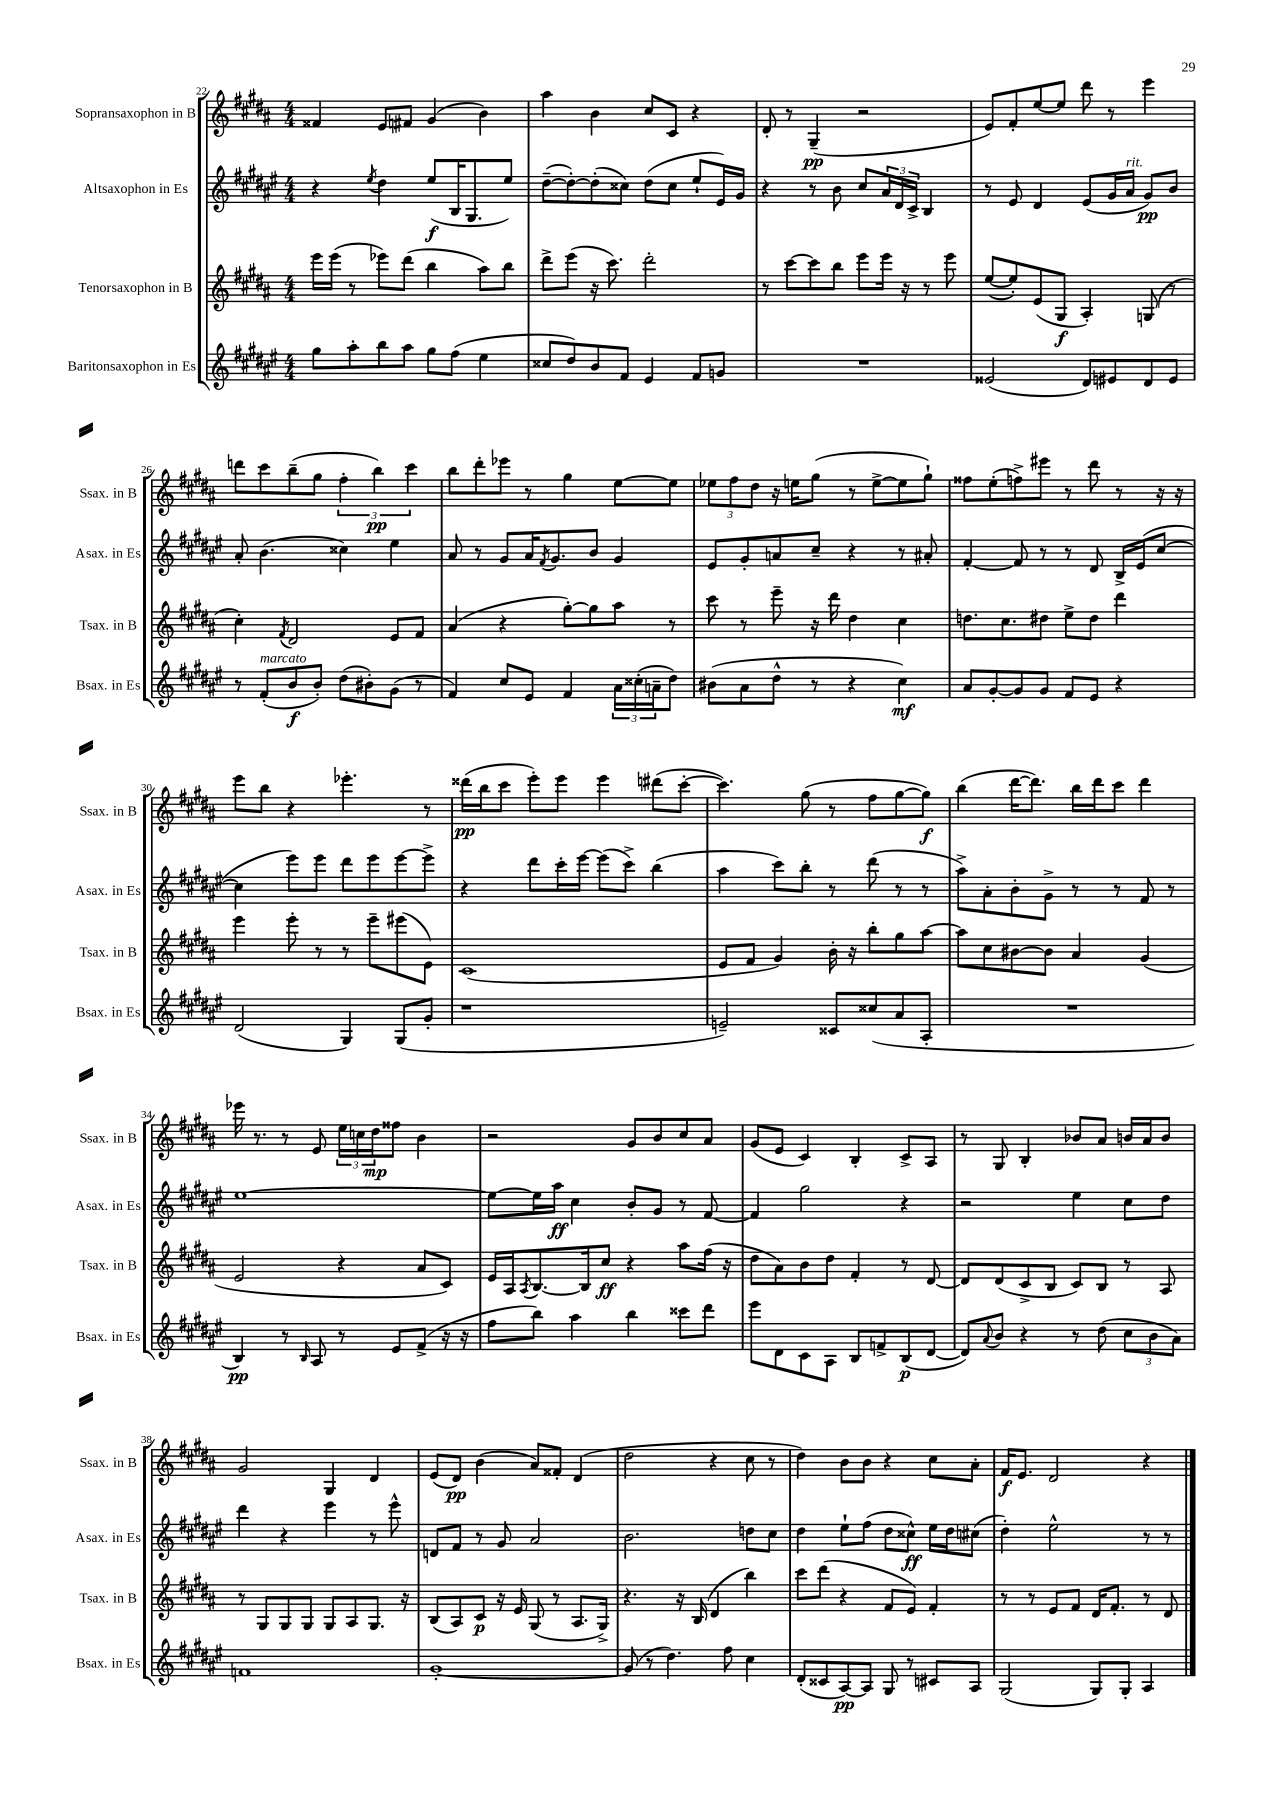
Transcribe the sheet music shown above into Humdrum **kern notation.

**kern	**dynam	**kern	**dynam	**kern	**dynam	**kern	**dynam
*part4	*part4	*part3	*part3	*part2	*part2	*part1	*part1
*staff4	*staff4	*staff3	*staff3	*staff2	*staff2	*staff1	*staff1
*I"Baritonsaxophon in Es	*	*I"Tenorsaxophon in B	*	*I"Altsaxophon in Es	*	*I"Sopransaxophon in B	*
*I'Bsax. in Es	*	*I'Tsax. in B	*	*I'Asax. in Es	*	*I'Ssax. in B	*
*clefG2	*	*clefG2	*	*clefG2	*	*clefG2	*
*k[f#c#g#d#a#e#]	*	*k[f#c#g#d#a#]	*	*k[f#c#g#d#a#e#]	*	*k[f#c#g#d#a#]	*
*M4/4	*	*M4/4	*	*M4/4	*	*M4/4	*
=22	=22	=22	=22	=22	=22	=22	=22
8gg#\L	.	16eee\LL	.	4r	.	4f##X/	.
.	.	(16eee\JJ	.	.	.	.	.
8aa#'\	.	8r	.	.	.	.	.
.	.	.	.	8qee#/	.	.	.
8bb\	.	8eee-X\L)	.	4dd#\	.	8e/L	.
8aa#\J	.	(8ddd#\J	.	.	.	8f#X/J	.
8gg#\L	.	4bb\	.	(8ee#/L	f	(4g#/	.
(8ff#\J	.	.	.	16B/K	.	.	.
.	.	.	.	8.G#/	.	.	.
4ee#\	.	8aa#\L)	.	.	.	4b\)	.
.	.	8bb\J	.	8ee#/J)	.	.	.
=23	=23	=23	=23	=23	=23	=23	=23
8cc##X/L	.	8ddd#^\L	.	([8dd#~\L	.	4aa#\	.
8dd#/)	.	(8eee\J	.	8dd#'\_)	.	.	.
8b/	.	16r	.	(8dd#'\]	.	4b\	.
.	.	8.ccc#\)	.	.	.	.	.
8f#/J	.	.	.	8cc##X\J)	.	.	.
4e#/	.	2ddd#'\	.	(8dd#\L	.	8cc#/L	.
.	.	.	.	8cc##\J	.	8c#/J	.
8f#/L	.	.	.	8ee#`/L	.	4r	.
8gn/J	.	.	.	16e#/L)	.	.	.
.	.	.	.	16g#/JJ	.	.	.
=24	=24	=24	=24	=24	=24	=24	=24
1r	.	8r	.	4r	.	8d#'/	.
.	.	[8ccc#\L	.	.	.	8r	.
.	.	8ccc#\]	.	8r	.	(4G#~/	pp
.	.	8bb\J	.	8b\	.	.	.
.	.	8eee\L	.	8cc#/L	.	2r	.
.	.	16eee\Jk	.	24a#/L	.	.	.
.	.	.	.	24d#/	.	.	.
.	.	16r	.	.	.	.	.
.	.	.	.	24c#^/JJ	.	.	.
.	.	8r	.	4B/	.	.	.
.	.	8eee\	.	.	.	.	.
=25	=25	=25	=25	=25	=25	=25	=25
(2e##X/	.	([8ee/L	.	8r	.	8e/L)	.
.	.	8ee'/])	.	8e#/	.	8f#'/	.
.	.	(8e/	.	4d#/	.	[8ee/	.
.	.	8G#/J	f	.	.	8ee/J]	.
8d#/L)	.	4A#'/)	.	(8e#/L	.	8ddd#\	.
8e#X/	.	.	.	16g#/L	.	8r	.
!	!	!	!	!LO:TX:a:i:t=rit.	!	!	!
.	.	.	.	16a#/JJ	.	.	.
8d#/	.	(8Gn/	.	8g#/L)	pp	4eee\	.
8e#/J	.	8r	.	8b/J	.	.	.
!!LO:LB:g=z
=26	=26	=26	=26	=26	=26	=26	=26
8r	.	4cc#'\)	.	8a#'/	.	8dddn\L	.
!LO:TX:a:i:t=marcato	!	!	!	!	!	!	!
(8f#'/L	.	.	.	(4.b\	.	8ccc#\	.
.	.	8qf#/	.	.	.	.	.
8b/	f	2d#/	.	.	.	(8bb~\	.
8b'/J)	.	.	.	.	.	8gg#\J	.
(8dd#\L	.	.	.	4cc##X\)	.	6ff#'\	.
8b#X'\)	.	.	.	.	.	.	.
.	.	.	.	.	.	6bb\)	pp
(8g#\J	.	8e/L	.	4ee#\	.	.	.
.	.	.	.	.	.	6ccc#\	.
8r	.	8f#/J	.	.	.	.	.
=27	=27	=27	=27	=27	=27	=27	=27
4f#/)	.	(4a#/	.	8a#/	.	8bb\L	.
.	.	.	.	8r	.	8ddd#'\	.
8cc#/L	.	4r	.	8g#/L	.	8eee-X\J	.
8e#/J	.	.	.	16a#/K	.	8r	.
.	.	.	.	8qf#/	.	.	.
.	.	.	.	8.g#/	.	.	.
4f#/	.	[8gg#'\L)	.	.	.	4gg#\	.
.	.	8gg#\]	.	8b/J	.	.	.
24a#\LL	.	8aa#\J	.	4g#/	.	[8ee\L	.
(24cc##X'\	.	.	.	.	.	.	.
24an~\J	.	.	.	.	.	.	.
8dd#\J)	.	8r	.	.	.	8ee\J]	.
=28	=28	=28	=28	=28	=28	=28	=28
(8b#X\L	.	8ccc#\	.	8e#/L	.	12ee-X\L	.
.	.	.	.	.	.	12ff#\	.
8a#\	.	8r	.	8g#'/	.	.	.
.	.	.	.	.	.	12dd#\J	.
8dd#^^\J	.	8eee~\	.	8an/	.	16r	.
.	.	.	.	.	.	16een\KL	.
8r	.	16r	.	8cc#~/J	.	(8gg#\J	.
.	.	16ddd#\	.	.	.	.	.
4r	.	4dd#\	.	4r	.	8r	.
.	.	.	.	.	.	[8ee^\L	.
4cc#\)	mf	4cc#\	.	8r	.	8ee\]	.
.	.	.	.	8a#X'/	.	8gg#`\J)	.
=29	=29	=29	=29	=29	=29	=29	=29
8a#/L	.	8.ddn\L	.	[4f#'/	.	8ff##X\L	.
[8g#'/	.	.	.	.	.	(8ee'\	.
.	.	8.cc#\	.	.	.	.	.
8g#/]	.	.	.	8f#/]	.	8ffn^\)	.
8g#/J	.	8dd#X\J	.	8r	.	8eee#X\J	.
8f#/L	.	8ee^\L	.	8r	.	8r	.
8e#/J	.	8dd#\J	.	8d#/	.	8ddd#\	.
4r	.	4ddd#\	.	16B^/LL	.	8r	.
.	.	.	.	(16e#/J	.	.	.
.	.	.	.	[8cc#/J	.	16r	.
.	.	.	.	.	.	16r	.
!!LO:LB:g=z
=30	=30	=30	=30	=30	=30	=30	=30
(2d#/	.	4eee\	.	4cc#\]	.	8eee\L	.
.	.	.	.	.	.	8bb\J	.
.	.	8eee'\	.	8eee#\L)	.	4r	.
.	.	8r	.	8eee#\J	.	.	.
4G#/)	.	8r	.	8ddd#\L	.	4.eee-X'\	.
.	.	8eee~\L	.	8eee#\	.	.	.
(8G#/L	.	(8eee#X\	.	[8eee#\	.	.	.
8g#'/J	.	8e\J)	.	8eee#^\J]	.	8r	.
=31	=31	=31	=31	=31	=31	=31	=31
1r	.	(1c#	.	4r	.	(16ddd##X\LL	pp
.	.	.	.	.	.	16bb\J	.
.	.	.	.	.	.	8ccc#\J	.
.	.	.	.	8ddd#\L	.	8eee'\L)	.
.	.	.	.	16ccc#'\L	.	8eee\J	.
.	.	.	.	[16eee#\JJ	.	.	.
.	.	.	.	(8eee#\L]	.	4eee\	.
.	.	.	.	8ccc#^\J)	.	.	.
.	.	.	.	(4bb\	.	(8ddd#X\L	.
.	.	.	.	.	.	[8ccc#'\J	.
=32	=32	=32	=32	=32	=32	=32	=32
2en~/)	.	8e/L	.	4aa#\	.	4.ccc#\])	.
.	.	8f#/J	.	.	.	.	.
.	.	4g#/)	.	8ccc#\L)	.	.	.
.	.	.	.	8bb'\J	.	(8gg#\	.
8c##X/L	.	16b'\	.	8r	.	8r	.
.	.	16r	.	.	.	.	.
(8cc##X/	.	8bb'\L	.	(8ddd#\	.	8ff#\L	.
8a#/	.	8gg#\	.	8r	.	[8gg#\	.
8A#'/J	.	[8aa#\J	.	8r	.	8gg#\J])	f
=33	=33	=33	=33	=33	=33	=33	=33
1r	.	8aa#\L]	.	8aa#^\L)	.	(4bb\	.
.	.	8cc#\	.	8a#'\	.	.	.
.	.	[8b#X\	.	8b'\	.	[16ddd#\KL	.
.	.	.	.	.	.	8.ddd#\J])	.
.	.	8b#\J]	.	8g#^\J	.	.	.
.	.	4a#/	.	8r	.	16bb\LL	.
.	.	.	.	.	.	16ddd#\J	.
.	.	.	.	8r	.	8ccc#\J	.
.	.	(4g#/	.	8f#/	.	4ddd#\	.
.	.	.	.	8r	.	.	.
!!LO:LB:g=z
=34	=34	=34	=34	=34	=34	=34	=34
4B/)	pp	2e/	.	[1ee#	.	16eee-X\	.
.	.	.	.	.	.	8.r	.
8r	.	.	.	.	.	8r	.
16qqB/	.	.	.	.	.	.	.
8A#/	.	.	.	.	.	8e/	.
8r	.	4r	.	.	.	24ee\LL	.
.	.	.	.	.	.	24ccn\	.
.	.	.	.	.	.	24dd#\J	mp
8e#/L	.	.	.	.	.	8ff##X\J	.
(8f#^/J	.	8a#/L	.	.	.	4b\	.
16r	.	8c#/J)	.	.	.	.	.
16r	.	.	.	.	.	.	.
=35	=35	=35	=35	=35	=35	=35	=35
8ff#\L	.	16e/LL	.	8ee#\L_	.	2r	.
.	.	16A#/J	.	.	.	.	.
.	.	8qA#/	.	.	.	.	.
8bb\J)	.	[8.B/	.	16ee#\L]	.	.	.
.	.	.	.	16aa#\JJ	ff	.	.
4aa#\	.	.	.	4cc#\	.	.	.
.	.	16B/k]	.	.	.	.	.
.	.	8cc#/J	ff	.	.	.	.
4bb\	.	4r	.	8b'/L	.	8g#/L	.
.	.	.	.	8g#/J	.	8b/	.
8ccc##X\L	.	8aa#\L	.	8r	.	8cc#/	.
8ddd#\J	.	(16ff#\Jk	.	[8f#/	.	8a#/J	.
.	.	16r	.	.	.	.	.
=36	=36	=36	=36	=36	=36	=36	=36
8eee#\L	.	8dd#\L	.	4f#/]	.	(8g#/L	.
8d#\	.	8a#\)	.	.	.	8e/J	.
8c#\	.	8b\	.	2gg#\	.	4c#/)	.
8A#\J	.	8dd#\J	.	.	.	.	.
8B/L	.	4f#'/	.	.	.	4B'/	.
8fn^/	.	.	.	.	.	.	.
(8B/	p	8r	.	4r	.	8c#^/L	.
[8d#/J	.	[8d#/	.	.	.	8A#/J	.
=37	=37	=37	=37	=37	=37	=37	=37
8d#/L])	.	8d#/L]	.	2r	.	8r	.
8qqa#/	.	.	.	.	.	.	.
8b/J	.	(8d#/	.	.	.	8G#/	.
4r	.	8c#^/	.	.	.	4B'/	.
.	.	8B/J	.	.	.	.	.
8r	.	8c#/L)	.	4ee#\	.	8b-X/L	.
(8dd#\	.	8B/J	.	.	.	8a#/J	.
12cc#\L	.	8r	.	8cc#\L	.	16bn/LL	.
.	.	.	.	.	.	16a#/J	.
12b\	.	.	.	.	.	.	.
.	.	8A#/	.	8dd#\J	.	8b/J	.
12a#\J)	.	.	.	.	.	.	.
!!LO:LB:g=z
=38	=38	=38	=38	=38	=38	=38	=38
1fn	.	8r	.	4ddd#\	.	2g#/	.
.	.	8G#/L	.	.	.	.	.
.	.	8G#/	.	4r	.	.	.
.	.	8G#/J	.	.	.	.	.
.	.	8G#/L	.	4eee#\	.	4G#/	.
.	.	8A#/	.	.	.	.	.
.	.	8.G#/J	.	8r	.	4d#/	.
.	.	.	.	8eee#^^\	.	.	.
.	.	16r	.	.	.	.	.
=39	=39	=39	=39	=39	=39	=39	=39
[1g#'	.	(8B/L	.	8dn/L	.	(8e/L	.
.	.	8A#/)	.	8f#/J	.	8d#/J)	pp
.	.	8c#/J	p	8r	.	(4b\	.
.	.	16r	.	8g#/	.	.	.
.	.	16e/	.	.	.	.	.
.	.	(8G#/	.	2a#/	.	8a#/L)	.
.	.	8r	.	.	.	8f##X'/J	.
.	.	8.A#/L	.	.	.	(4d#/	.
.	.	16G#^/Jk)	.	.	.	.	.
=40	=40	=40	=40	=40	=40	=40	=40
(8g#/]	.	4.r	.	2.b\	.	2dd#\	.
8r	.	.	.	.	.	.	.
4.dd#\)	.	.	.	.	.	.	.
.	.	16r	.	.	.	.	.
.	.	(16B/	.	.	.	.	.
.	.	4d#/	.	.	.	4r	.
8ff#\	.	.	.	.	.	.	.
4cc#\	.	4bb\)	.	8ddn\L	.	8cc#\	.
.	.	.	.	8cc#\J	.	8r	.
=41	=41	=41	=41	=41	=41	=41	=41
(8d#'/L	.	8ccc#\L	.	4dd#\	.	4dd#\)	.
8c##X/	.	(8ddd#\J	.	.	.	.	.
[8A#/)	pp	4r	.	8ee#`\L	.	8b\L	.
8A#/J]	.	.	.	(8ff#\J	.	8b\J	.
8G#/	.	8f#/L	.	8dd#\L	.	4r	.
8r	.	8e/J)	.	8cc##X^^\J)	ff	.	.
8c#X/L	.	4f#'/	.	16ee#\LL	.	8cc#\L	.
.	.	.	.	16dd#\J	.	.	.
8A#/J	.	.	.	(8cc#X\J	.	8a#'\J	.
=42	=42	=42	=42	=42	=42	=42	=42
(2G#/	.	8r	.	4dd#'\)	.	16f#/KL	f
.	.	.	.	.	.	8.e/J	.
.	.	8r	.	.	.	.	.
.	.	8e/L	.	2ee#^^\	.	2d#/	.
.	.	8f#/J	.	.	.	.	.
8G#/L)	.	16d#/KL	.	.	.	.	.
.	.	8.f#'/J	.	.	.	.	.
8G#'/J	.	.	.	.	.	.	.
4A#/	.	8r	.	8r	.	4r	.
.	.	8d#/	.	8r	.	.	.
==	==	==	==	==	==	==	==
*-	*-	*-	*-	*-	*-	*-	*-
